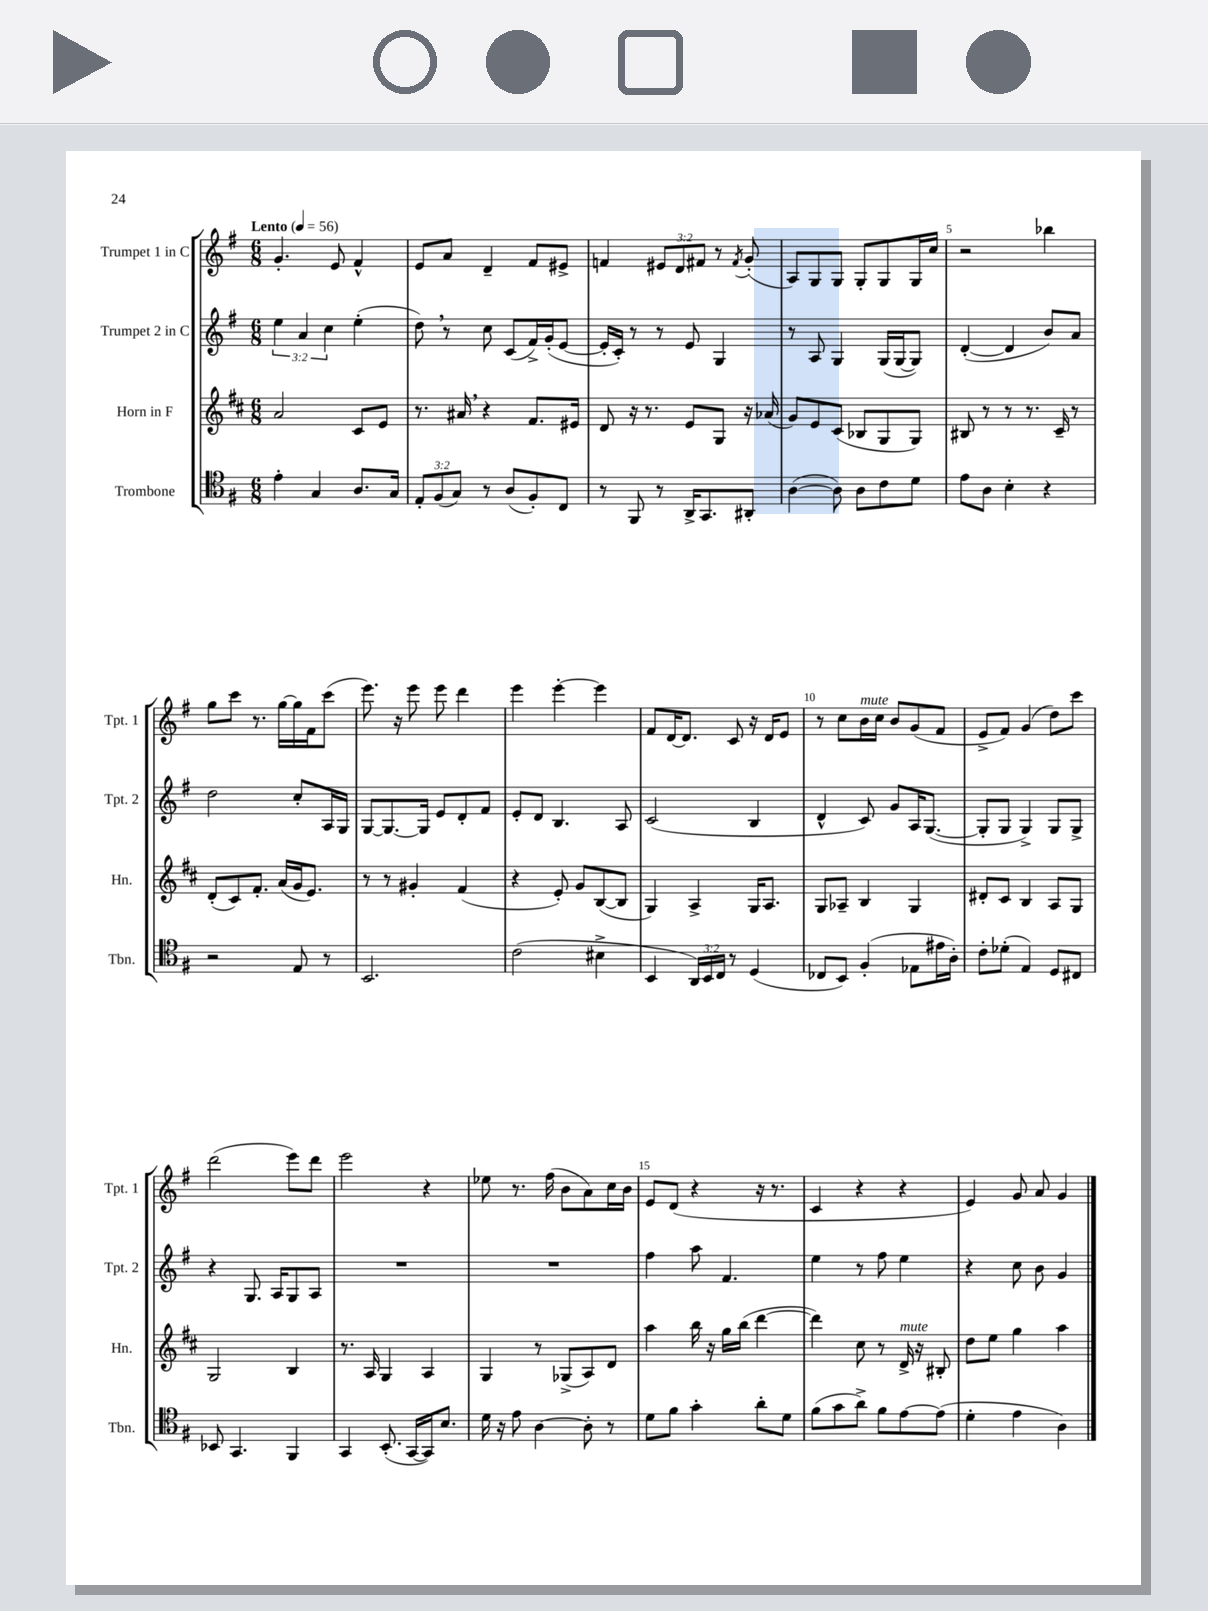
<<
\new StaffGroup <<
\new Staff = "s0" \with { instrumentName = "Trumpet 1 in C" shortInstrumentName = "Tpt. 1" } {
    \clef treble \key g \major \numericTimeSignature \time 6/8 \override Staff.TupletNumber.text = #tuplet-number::calc-fraction-text \tempo "Lento" 4 = 56
    g'4.-. e'8 fis'4-^ |
    e'8 a'8 d'4-- fis'8 eis'8-> |
    f'4 \tuplet 3/2 { eis'8 d'8 fis'8 } r8 \acciaccatura { fis'8 } g'8-.( |
    a8) g8 g8 g8-. g8 g16 c''16 |
    r2 bes''4 |
    g''8 c'''8 r8. g''16~ g''16 fis'16 c'''8( |
    e'''8.) r16 e'''8 e'''8 d'''4 |
    e'''4 e'''4~-. e'''4 |
    fis'8 d'16~ d'8. c'8 r16 d'16 e'8 |
    r8 c''8 b'16^\markup { \italic "mute" } c''16 b'8 g'8( fis'8 |
    e'8-> fis'8) g'4( d''8) c'''8 |
    d'''2( e'''8) d'''8 |
    e'''2 r4 |
    ees''8 r8. fis''16( b'8 a'8) c''16 b'16 |
    e'8 d'8( r4 r16 r8. |
    c'4 r4 r4 |
    e'4) g'8 a'8 g'4 \bar "|." |
}
\new Staff = "s1" \with { instrumentName = "Trumpet 2 in C" shortInstrumentName = "Tpt. 2" } {
    \clef treble \key g \major \numericTimeSignature \time 6/8 \override Staff.TupletNumber.text = #tuplet-number::calc-fraction-text
    \tuplet 3/2 { e''4 a'4 c''4 } e''4-.( |
    d''8) \breathe r8 c''8 c'8( fis'16->) g'16-.( e'8~ |
    e'16-. c'16-.) r8 r8 e'8 g4 |
    r8 a8 g4 g16( g16~ g8) |
    d'4~-.( d'4 b'8) a'8 |
    d''2 c''8-. a16 g16 |
    g8~ g8.~ g16 e'8 d'8-. fis'8 |
    e'8-. d'8 b4. a8 |
    c'2( b4 |
    d'4-^ c'8) g'8 a16 g8.~( |
    g8-. g8 g4->) g8 g8-> |
    r4 g8. a16 g8 a8 |
    R2. |
    R2. |
    fis''4 a''8 fis'4. |
    e''4 r8 fis''8 e''4 |
    r4 c''8 b'8 g'4 \bar "|." |
}
\new Staff = "s2" \with { instrumentName = "Horn in F" shortInstrumentName = "Hn." } {
    \clef treble \key d \major \numericTimeSignature \time 6/8
    a'2 cis'8 e'8 |
    r8. ais'16 \breathe r4 fis'8. eis'16 |
    d'8 r16 r8. e'8 g8 r16 aes'16( |
    g'8) e'8 cis'8( bes8 g8 g8) |
    bis8 r8 r8 r8. cis'16-- r8 |
    d'8-.( cis'8) fis'8.-. a'16( g'16 e'8.) |
    r8 r8 gis'4-. fis'4( |
    r4 e'8-.) g'8 b8~( b8 |
    g4) a4-> g16 a8. |
    g8 aes8-- b4 g4 |
    dis'8-. cis'8 b4 a8 g8 |
    g2 b4 |
    r8. a16 g4 a4 |
    g4 r8 ges8->( a8) d'8 |
    a''4 b''16 r16 g''16 b''16( d'''4~ |
    d'''4) cis''8 r8 d'16->^\markup { \italic "mute" } r16 bis8-. |
    d''8 e''8 g''4 a''4 \bar "|." |
}
\new Staff = "s3" \with { instrumentName = "Trombone" shortInstrumentName = "Tbn." } {
    \clef tenor \key g \major \numericTimeSignature \time 6/8 \override Staff.TupletNumber.text = #tuplet-number::calc-fraction-text
    e'4-. g4 a8. g16 |
    \tuplet 3/2 { e8-. fis8( g8) } r8 a8( fis8-.) c8 |
    r8 fis,8 r8 a,16-> g,8. ais,8-. |
    a4~( a8) a8 c'8 d'8 |
    e'8 a8 b4-. r4 |
    r2 e8 r8 |
    b,2. |
    c'2( bis4-> |
    b,4 \tuplet 3/2 { a,16) b,16 c16 } r8 d4( |
    ces8 b,8) fis4-.( ees8 eis'16 a16-.) |
    c'8-. des'8-.( e4) d8 cis8 |
    bes,8 g,4. fis,4 |
    g,4 b,8.-.( g,16~ g,16) b8. |
    d'16 r16 e'8 a4~ a8-. r8 |
    d'8 fis'8 g'4-. a'8-. d'8 |
    fis'8( g'8 a'8->) fis'8 e'8~ e'8( |
    d'4-. e'4 a4) \bar "|." |
}
>>
>>
\layout { \context { \Score \override BarNumber.break-visibility = ##(#f #t #t) barNumberVisibility = #(every-nth-bar-number-visible 5) } }
